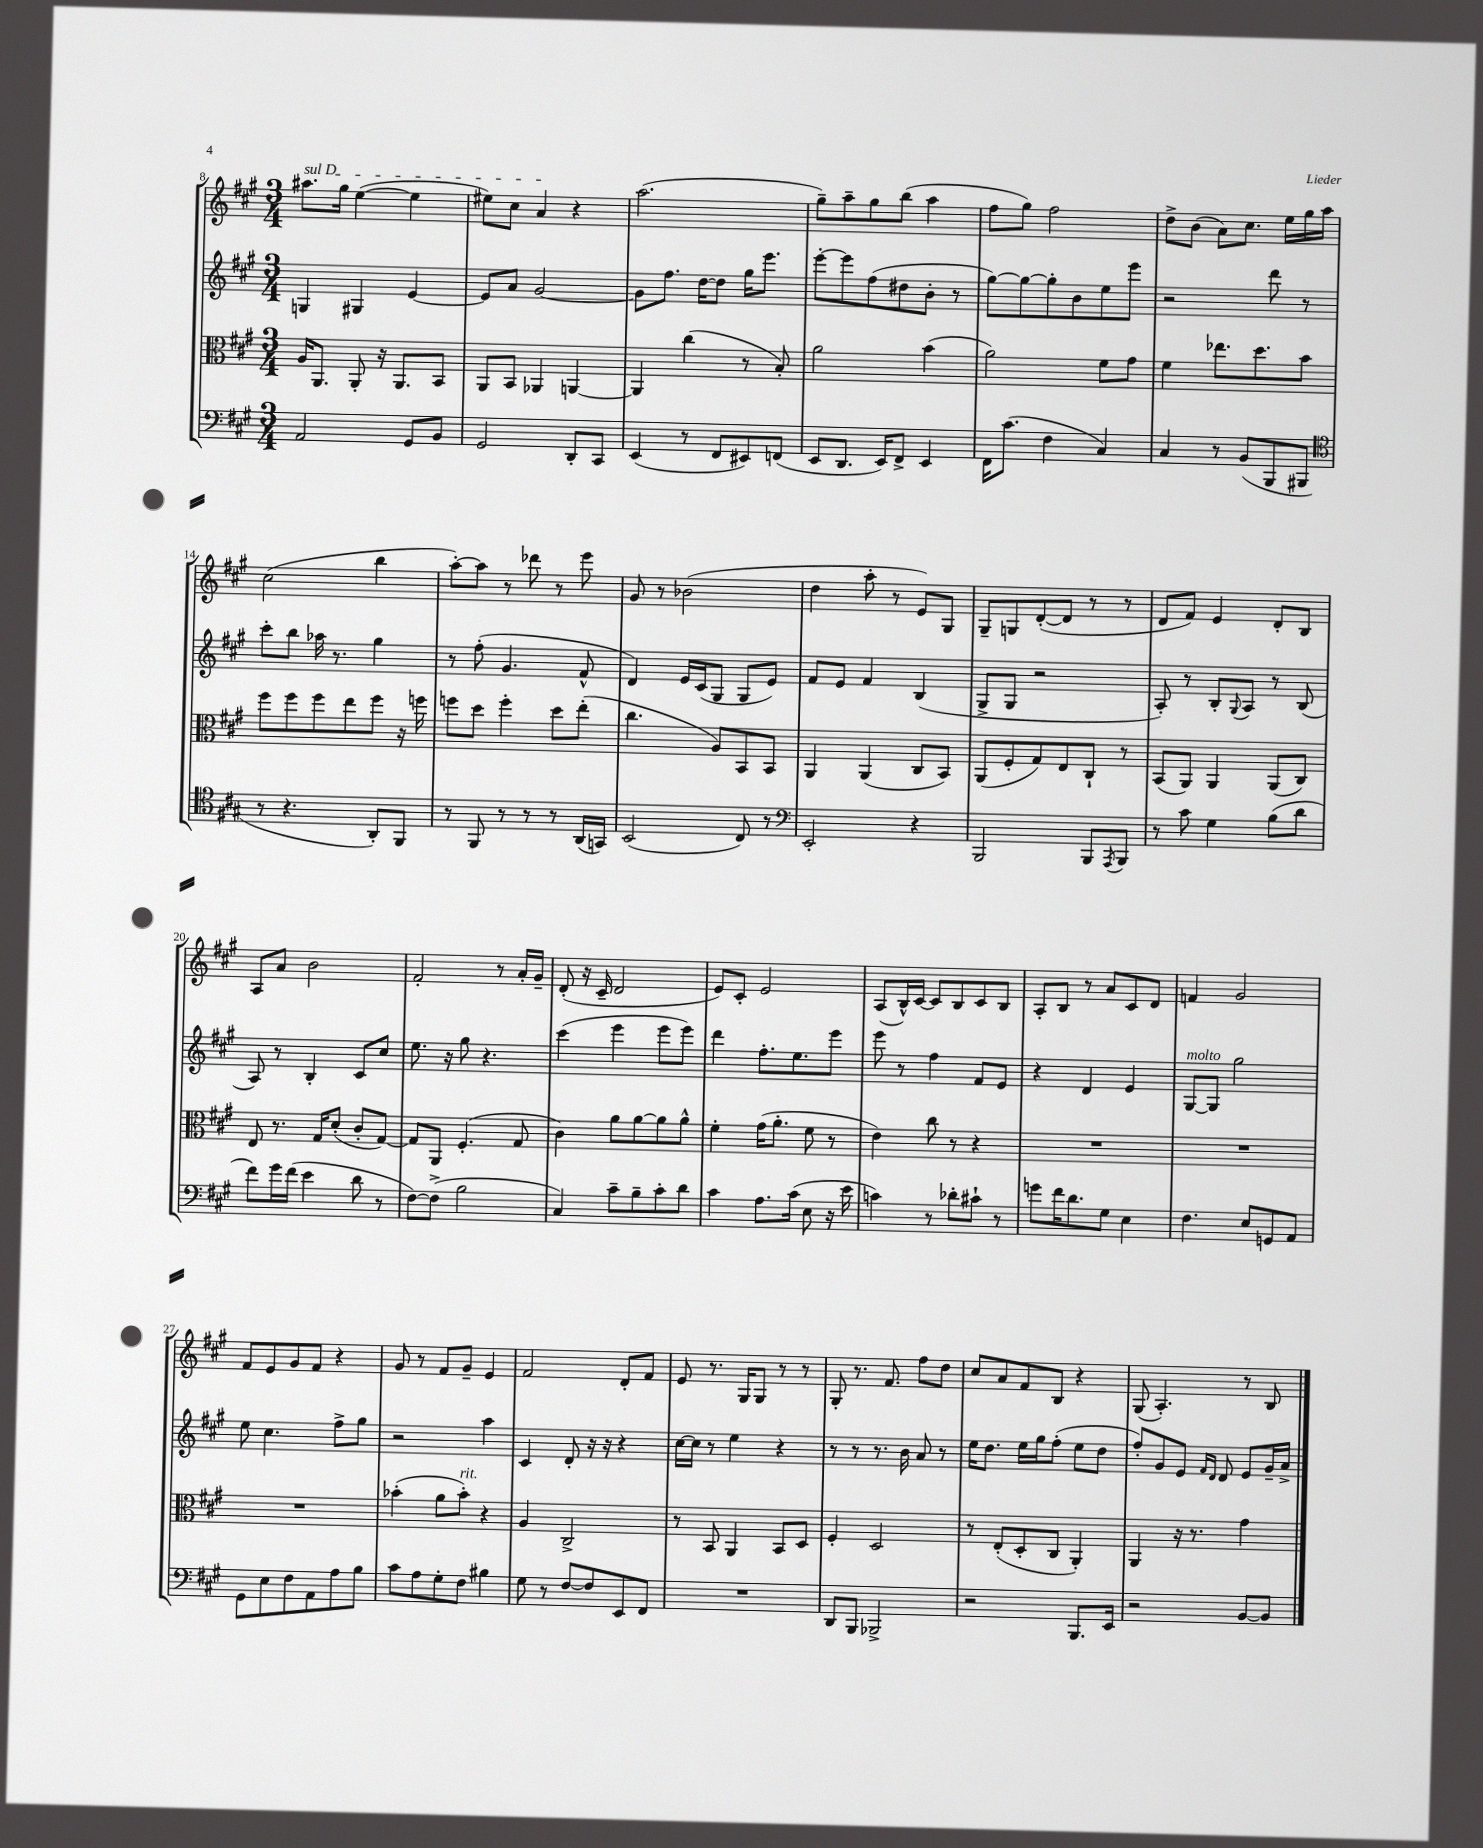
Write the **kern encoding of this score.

**kern	**kern	**kern	**kern
*staff4	*staff3	*staff2	*staff1
*clefF4	*clefC3	*clefG2	*clefG2
*k[f#c#g#]	*k[f#c#g#]	*k[f#c#g#]	*k[f#c#g#]
*M3/4	*M3/4	*M3/4	*M3/4
2AA	16A	4G	8.aa#
.	8.AA	.	.
.	.	.	16gg#
.	8AA'	4G#	([4ee
.	16r	.	.
.	8.AA	.	.
8GG#	.	[4e	4ee]
8BB	8BB	.	.
=	=	=	=
2GG#	8AA	8e]	8ee#)
.	8BB	8a	8cc#
.	4AA-	[2g#	4a
8DD'	[4AA	.	4r
8CC#	.	.	.
=	=	=	=
(4EE	4AA]	8g#]	(2.aa
.	.	8.ff#	.
8r	(4cc#	.	.
.	.	[16dd	.
8FF#	.	8dd]	.
8EE#)	8r	16gg#	.
.	.	8.eee	.
(8FF	8B')	.	.
=	=	=	=
8EE	2a	[8eee'	8gg#~)
8.DD	.	8eee]	8aa~
.	.	(8ff#	8gg#
16EE)	.	.	.
8FF#^	.	8dd#	(8bb
4EE	(4b	8b'	4aa
.	.	8r	.
=	=	=	=
16FF#	2a)	[8gg#)	8ff#
(8.c#	.	.	.
.	.	8gg#_	8gg#)
4F#	.	8gg#']	2ff#
.	.	8b	.
4C#)	8f#	8ee	.
.	8g#	8eee	.
=	=	=	=
4C#	4f#	2r	8dd^
.	.	.	(8b
8r	8.ee-	.	8a)
(8BB	.	.	8.cc#
.	8.dd	.	.
8BBB	.	8ddd	.
.	.	.	16ee
8BBB#	8b	8r	16gg#
.	.	.	16aa
=	=	=	=
*clefC4	*	*	*
8r	8ff#	8ccc#'	(2cc#
4.r	8ff#	8bb	.
.	8ff#	16aa-	.
.	.	8.r	.
.	8ee	.	.
8AA')	8ff#	4gg#	4bb
8FF#	16r	.	.
.	16ff	.	.
=	=	=	=
8r	8ff	8r	[8aa')
8FF#	8dd	(8ff#'	8aa]
8r	4ff'	4.g#	8r
8r	.	.	8ddd-
8r	8dd	.	8r
(16AA	(8ee'	8f#^^	8eee
16GG)	.	.	.
=	=	=	=
(2BB	4.cc#	4d)	8g#
.	.	.	8r
.	.	16e	(2b-
.	.	(16c#	.
.	8A)	8G#	.
8C#)	8BB	8G#	.
8r	8BB	8e)	.
=	=	=	=
*clefF4	*	*	*
2EE'	4AA	8f#	4dd
.	.	8e	.
.	(4AA	4f#	8aa'
.	.	.	8r
4r	8C#	(4B	8e)
.	8BB)	.	8G#
=	=	=	=
2BBB	(8AA	8G#^	8G#~
.	8F#'	8G#	8G
.	8G#)	2r	([8d'
.	8E	.	8d]
8BBB	8C#`	.	8r
8qAAA	.	.	.
8BBB	8r	.	8r
=	=	=	=
8r	(8BB	8A')	8d
8c#	8AA)	8r	8f#)
4G#	4AA	8B'	4e
.	.	8qqG#	.
.	.	8A	.
(8B	(8AA	8r	8d'
8d	8C#)	(8B	8B
=	=	=	=
8f#)	8E	8A)	8A
16g#	8.r	8r	8a
(16f#	.	.	.
4e	.	4B'	2b
.	16G#	.	.
.	(8d'	.	.
8d	8c#'	8c#	.
8r	[8G#)	8cc#	.
=	=	=	=
[8F#)	8G#]	8.ee	2f#'
(8F#^]	8AA	.	.
.	.	16r	.
2B	(4.F#'	8gg#	.
.	.	4.r	.
.	.	.	8r
.	8G#	.	16a'
.	.	.	16g#~
=	=	=	=
4C#)	4c#)	(4ccc#	(8d'
.	.	.	16r
.	.	.	16c#~
8c#~	8a	4eee	2d
8B~	[8a	.	.
8c#'	8a]	8eee	.
8d	8a^^	8eee)	.
=	=	=	=
4c#	4f#'	4ddd	8e)
.	.	.	8c#'
8.A	(16g#	8.ff#'	2e
.	8.a'	.	.
(16c#	.	8.ee	.
8E	8f#	.	.
16r	8r	8eee	.
16e	.	.	.
=	=	=	=
4c)	4e)	8eee	(8A
.	.	8r	16B^^)
.	.	.	[16c#
8r	8cc#	4ff#	8c#]
8d-'	8r	.	8B
8c#`	4r	8f#	8c#
8r	.	8e	8B
=	=	=	=
8g	2.r	4r	8A'
16f#	.	.	8B
8.d	.	.	.
.	.	4d	8r
8G#	.	.	8a
4E	.	4e	8c#
.	.	.	8d
=	=	=	=
4.F#	2.r	[8G#	4f
.	.	8G#]	.
.	.	2gg#	2g#
8E	.	.	.
8GG	.	.	.
8AA	.	.	.
=	=	=	=
8GG#	2.r	8ee	8f#
8E	.	4.cc#	8e
8F#	.	.	8g#
8AA	.	.	8f#
8A	.	8ff#^	4r
8B	.	8gg#	.
=	=	=	=
8c#	(4b-'	2r	8g#
8A	.	.	8r
8G#'	8a	.	8f#
8F#	8b-')	.	8g#~
4B#	4r	4aa	4e
=	=	=	=
8G#	4A	4c#	2f#
8r	.	.	.
[8F#	2C#^	8d'	.
8F#]	.	16r	.
.	.	16r	.
8EE	.	4r	8d'
8FF#	.	.	8f#
=	=	=	=
2.r	8r	[16cc#	8e
.	.	16cc#]	.
.	8BB	8r	8.r
.	4AA	4ee	.
.	.	.	16G#
.	.	.	8G#
.	8BB	4r	8r
.	8D	.	8r
=	=	=	=
8DD	4F#'	8r	8G#'
8BBB	.	8r	8.r
2BBB-^	2D	8.r	.
.	.	.	8.f#
.	.	16b	.
.	.	8a	8ff#
.	.	8r	8dd
=	=	=	=
2r	8r	16ee	8cc#
.	.	8.dd	.
.	(8E'	.	8a
.	8D'	16ee	8f#
.	.	16gg#	.
.	8C#	(8ff#'	8B
8.BBB	4AA')	8ee	4r
.	.	8dd	.
16EE	.	.	.
=	=	=	=
2r	4AA	8ff#')	(8G#
.	.	8g#	4.A')
.	16r	8e	.
.	8.r	.	.
.	.	16qqf#	.
.	.	16qqd	.
.	.	8d	.
[8BB	4g#	8e	8r
8BB]	.	16g#~	8B
.	.	16a^	.
==	==	==	==
*-	*-	*-	*-
